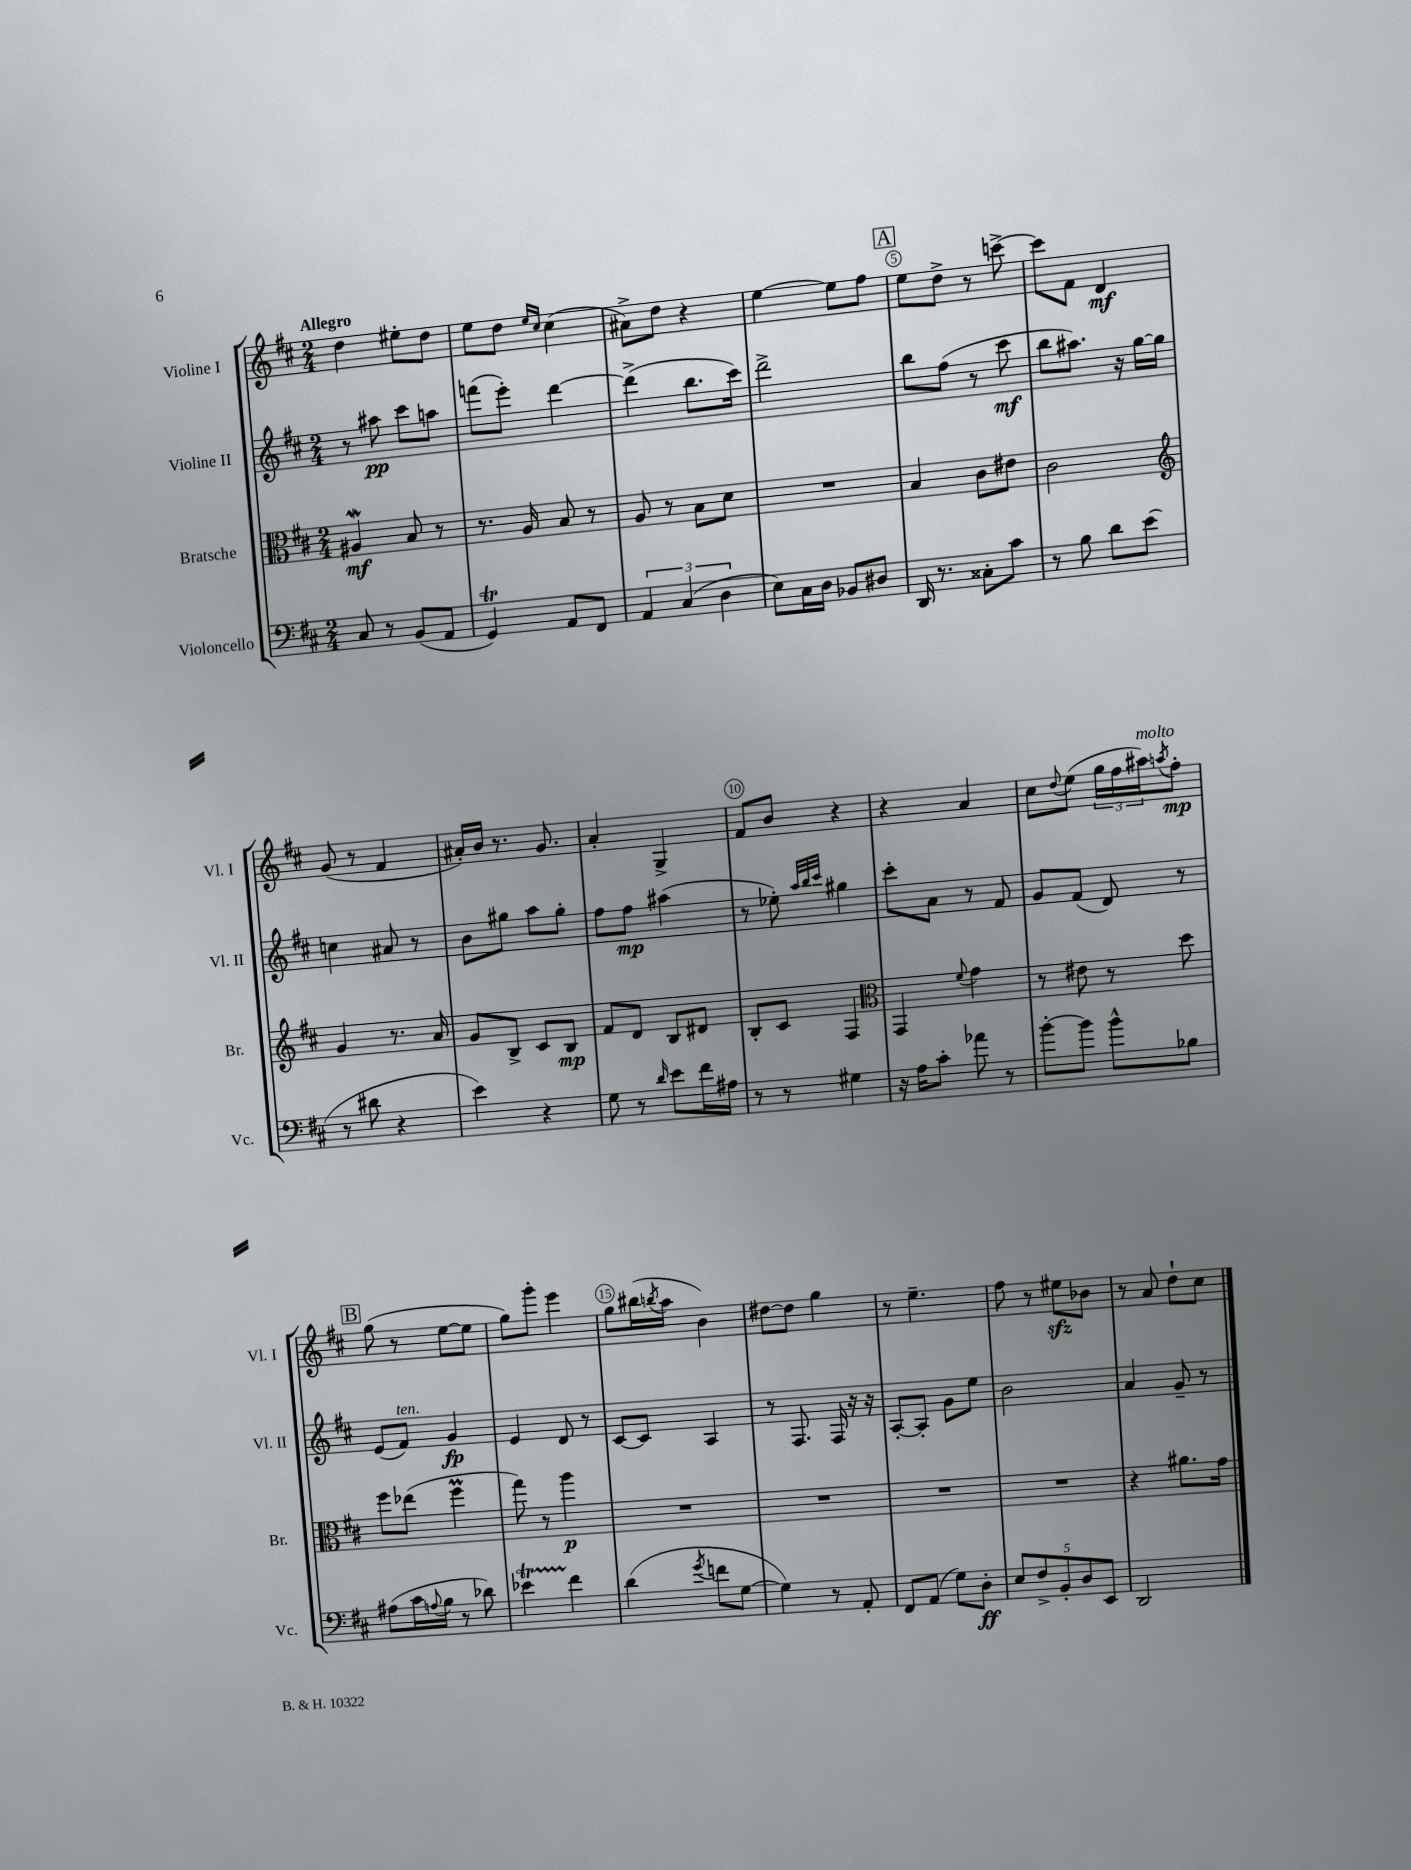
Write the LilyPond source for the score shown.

<<
\new StaffGroup <<
\new Staff = "s0" \with { instrumentName = "Violine I" shortInstrumentName = "Vl. I" } {
    \clef treble \key d \major \numericTimeSignature \time 2/4 \tempo "Allegro"
    d''4 eis''8-. d''8 |
    e''8 d''8 \grace { e''16 cis''16 } cis''4( |
    ais'8->) d''8 r4 |
    e''4~ e''8 fis''8 |
    \mark \markup { \box "A" } e''8 d''8-> r8 c'''8~-> |
    c'''8 fis'8 d'4\mf |
    g'8( r8 fis'4 |
    ais'16-.) b'16 r8. g'8. |
    a'4-. g4-> |
    fis'8 b'8 r4 |
    r4 a'4 |
    cis''8 \appoggiatura { d''8 } e''8( \tuplet 3/2 { g''16 fis''16 ais''16^\markup { \italic "molto" }) } \acciaccatura { a''8 } fis''8-.\mp |
    \mark \markup { \box "B" } g''8( r8 e''8~ e''8 |
    g''8) g'''8-. e'''4 |
    g''8 bis''16( \acciaccatura { b''8 } a''16 b'4) |
    dis''8~ dis''8 g''4 |
    r8 e''4.-- |
    fis''8 r8 eis''8\sfz bes'8 |
    r8 a'8 d''8-! cis''8 \bar "|." |
}
\new Staff = "s1" \with { instrumentName = "Violine II" shortInstrumentName = "Vl. II" } {
    \clef treble \key d \major \numericTimeSignature \time 2/4
    r8 ais''8\pp cis'''8 a''8 |
    f'''8( e'''8-.) d'''4~ |
    d'''4->( b''8. cis'''16) |
    d'''2-> |
    \mark \markup { \box "A" } b''8 fis''8( r8 cis'''8\mf |
    b''8 ais''8.) r16 g''16~ g''16 |
    c''4 ais'8 r8 |
    b'8 gis''8 a''8 gis''8-. |
    fis''8 fis''8\mp ais''4( |
    r8 ees''8-.) \grace { a''32 b''32 cis'''32 } gis''4 |
    cis'''8-. a'8 r8 fis'8 |
    g'8 fis'8( d'8) r8 |
    \mark \markup { \box "B" } e'8( fis'8^\markup { \italic "ten." }) g'4\fp |
    e'4 d'8 r8 |
    cis'8~ cis'8 a4 |
    r8 fis8. fis16 r16 r16 |
    a8~-. a8-. g'8 e''8 |
    b'2 |
    a'4 g'8-- r8 \bar "|." |
}
\new Staff = "s2" \with { instrumentName = "Bratsche" shortInstrumentName = "Br." } {
    \clef alto \key d \major \numericTimeSignature \time 2/4
    ais4\mordent\mf b8 r8 |
    r8. a16 b8 r8 |
    a8 r8 b8 d'8 |
    R2 |
    \mark \markup { \box "A" } b4 cis'8 eis'8 |
    cis'2 |
    \clef treble g'4 r8. a'16 |
    g'8 b8-> cis'8 b8\mp |
    fis'8 d'8 b8 dis'8 |
    b8-. cis'8 fis4 |
    \clef alto g,4 \appoggiatura { fis'8 } g'4 |
    r8 eis'8 r8 d''8 |
    \mark \markup { \box "B" } fis''8 ees''8( fis''4\prall |
    g''8) r8 a''4\p |
    R2 |
    R2 |
    R2 |
    R2 |
    r4 ais'8. g'16 \bar "|." |
}
\new Staff = "s3" \with { instrumentName = "Violoncello" shortInstrumentName = "Vc." } {
    \clef bass \key d \major \numericTimeSignature \time 2/4
    cis8 r8 b,8( a,8 |
    g,4\trill) a,8 fis,8 |
    \tuplet 3/2 { a,4 cis4( d4 } |
    e8) cis16 d16 bes,8 dis8 |
    \mark \markup { \box "A" } d,16 r8. cisis8-. cis'8 |
    r8 b8 d'8 e'8( |
    r8 dis'8 r4 |
    e'4) r4 |
    g8 r8 \grace { d'16 } e'8 fis'16 ais16 |
    r8 r8 gis4 |
    r16 a16 cis'8-. aes'8 r8 |
    b'8~-. b'8 b'8-^ bes8 |
    \mark \markup { \box "B" } ais8( cis'16 \appoggiatura { a8 } b16 r8 des'8) |
    ees'4\startTrillSpan fis'4\stopTrillSpan |
    d'4( \acciaccatura { g'8 } f'8 g8~ |
    g4) r8 a,8-. |
    fis,8 a,8( g8) d8-.\ff |
    \tuplet 5/4 { e8 fis8-> b,8-. d8 e,8 } |
    d,2 \bar "|." |
}
>>
>>
\layout { \context { \Score \override BarNumber.break-visibility = ##(#f #t #t) barNumberVisibility = #(every-nth-bar-number-visible 5) \override BarNumber.stencil = #(make-stencil-circler 0.1 0.3 ly:text-interface::print) } }
